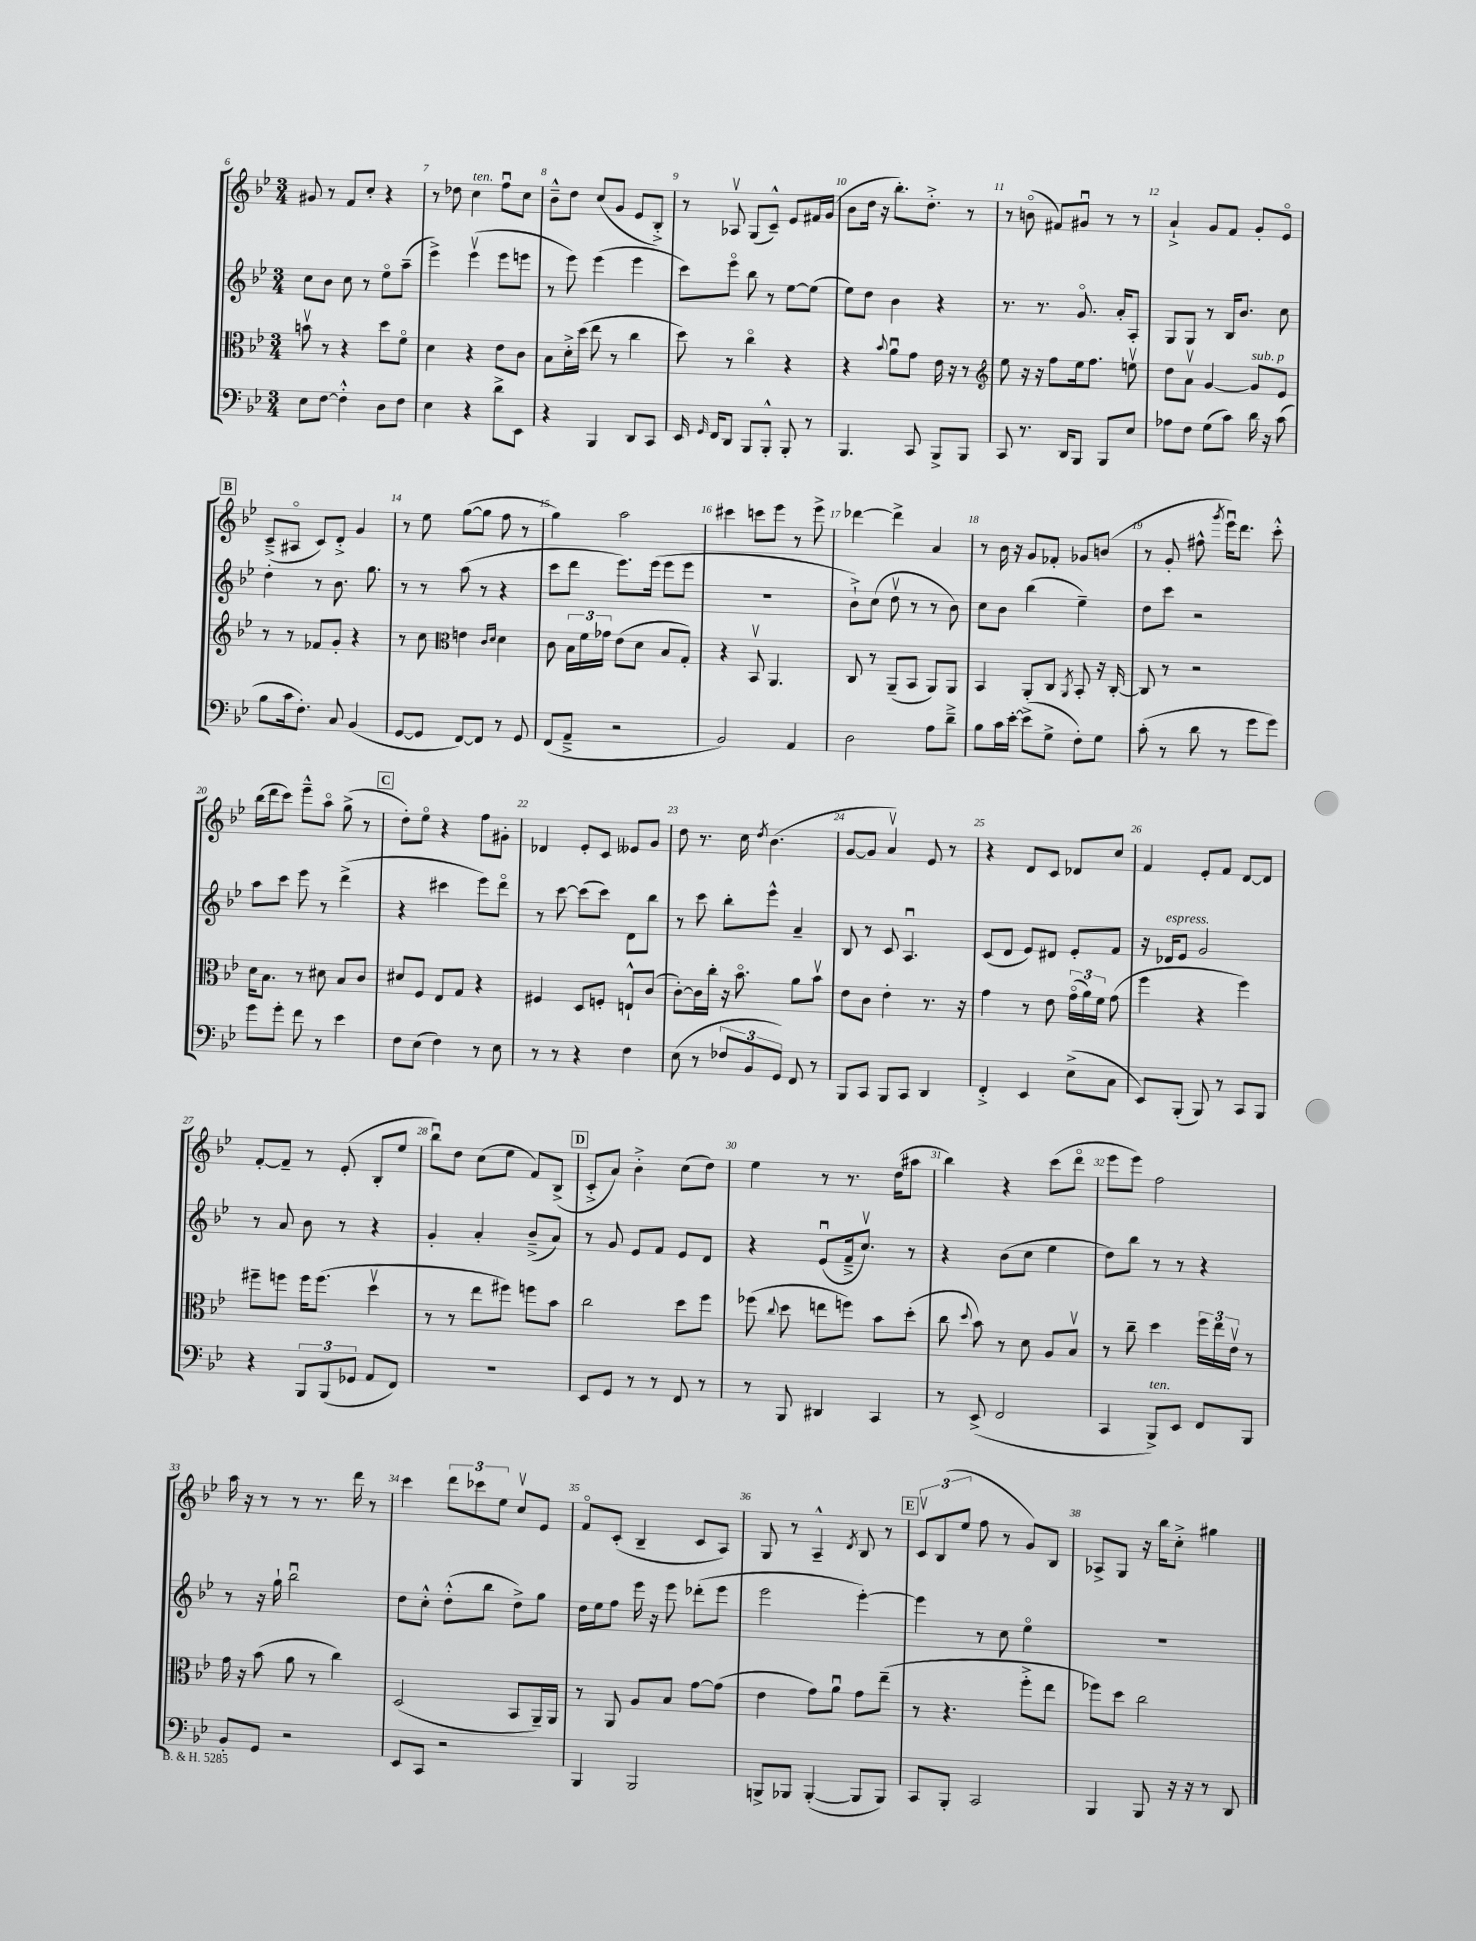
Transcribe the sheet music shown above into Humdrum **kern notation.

**kern	**kern	**kern	**kern
*part4	*part3	*part2	*part1
*staff4	*staff3	*staff2	*staff1
*clefF4	*clefC3	*clefG2	*clefG2
*k[b-e-]	*k[b-e-]	*k[b-e-]	*k[b-e-]
*M3/4	*M3/4	*M3/4	*M3/4
=6	=6	=6	=6
8E-\L	8bnv\	8cc\L	8g#X/
[8F\J	8r	8b-\J	8r
4F'^^\]	4r	8cc\	8f/L
.	.	8r	8cc'/J
8D\L	8dd\L	8ee-\L	4r
8F\J	8f\J	(8aa~\J	.
=7	=7	=7	=7
4E-\	4d\	4eee-^\)	8r
.	.	.	8dd-X\
!	!	!	!LO:TX:a:i:t=ten.
4r	4r	(4eee-v\	4cc\
8d^\L	8e-\L	8eee-\L	8ffu\L
8EE-\J	8c\J	8eeen\J	8cc\J
=8	=8	=8	=8
4r	8B-\L	8r	8b-~^^\L
.	16d'^\L	8eee-\)	8dd\J
.	(16dd\JJ	.	.
4BBB-/	8ee-\	(4eee-\	(8cc/L
.	8r	.	8g/J
8DD/L	4cc\	4eee-\	8e-/L
8CC/J	.	.	8B-'^/J)
=9	=9	=9	=9
16EE-/	8dd\)	8ccc\L)	8r
16qqGG/	.	.	.
16FF/KL	.	.	.
8DD/J	8r	8eee-\J	8A-Xv/
8BBB-/L	4cc\	8bb-\	(8G/L
8BBB-'^^/J	.	8r	8c~^^/J)
8BBB-'/	4r	[8ee-\L	8e-/L
8r	.	(8ee-\J]	16f#X/L
.	.	.	(16g/JJ
=10	=10	=10	=10
4.BBB-/	4r	8ee-\L)	8b-\L
.	.	8dd\J	16dd\Jk
.	.	.	16r
.	8qqb-/	.	.
.	8au\L	4b-\	8.bb-'\L)
8CC/	8g\J	.	.
.	.	.	8.dd'^\J
8BBB-^/L	16e-\	4r	.
.	16r	.	.
8BBB-/J	8r	.	8r
=11	=11	=11	=11
*	*clefG2	*	*
8CC/	8ee-\	8.r	8r
8.r	16r	.	(8bn\
.	16r	8.r	.
.	8ff\L	.	8f#X/L)
16DD/KL	.	.	.
8BBB-/J	16ee-\k	8.g/	8g#Xu/J
.	8.ff\J	.	.
8BBB-/L	.	.	8r
.	.	16a'/KL	.
8E-/J	8eenv\	8A'/J	8r
=12	=12	=12	=12
8A-X\L	8dd\L	8G/L	4a`^/
8F\J	8av\J	8G/J	.
(8G\L	[4g/	8r	8g/L
8c\J)	.	16B-/KL	8f/J
.	.	8.b-/J	.
!	!LO:TX:a:i:t=sub. p	!	!
16d\	8g/L]	.	8g'/L
16r	.	.	.
(8c\	8e-/J	8cc\	8e-/J
!!LO:LB:g=z
!!LO:REH:place=s1:t=B
=13	=13	=13	=13
8B-\L	8r	4dd'\	(8c~^/L
16c\k	8r	.	8A#X/J
8.F'\J)	.	.	.
.	8f-X/L	8r	8c/L)
8C/	8g'/J	8.b-\	8d'^/J
(4BB-/	4r	.	4g/
.	.	8.gg\	.
=14	=14	=14	=14
[8GG/L	8r	8r	8r
8GG/J]	8cc\	8r	8ee-\
*	*clefC3	*	*
[8FF/L)	4en\	(8aa\	([8gg\L
8FF/J]	.	8r	8gg\J]
.	16qqc/LL	.	.
.	16qqd/JJ	.	.
8r	4d\	4r	8ff\
8GG/	.	.	8r
=15	=15	=15	=15
(8FF/L	8c\	8ccc\L	4gg\)
8AA~^/J	24B-\LL	8ddd\J	.
.	24f\	.	.
.	24g-X\JJ	.	.
2r	(8e-\L	8.eee-\L)	2aa\
.	8d\J	.	.
.	.	(16eee-\Jk	.
.	8B-/L	8eee-\L	.
.	8G'/J)	8eee-\J	.
=16	=16	=16	=16
2BB-/)	4r	2.r	4ccc#X\
.	8BB-v/	.	8cccn\L
.	4.AA/	.	8eee-\J
4AA/	.	.	8r
.	.	.	8eee-^\
=17	=17	=17	=17
2D\	8C/	8b-`^\L)	[4ddd-X\
.	8r	(8cc\J	.
.	(8AA~/L	8ddv\	4ddd-^\]
.	8BB-/J	8r	.
8A\L	8AA/L)	8r	4a/
8d~^\J	8AA/J	8b-\)	.
=18	=18	=18	=18
8B-\L	4BB-/	8cc\L	8r
16c\L	.	8b-\J	16b-\
[16e-'\JJ	.	.	16r
(8e-^\L]	8AA'/L	(4bb-\	8g/L
8G^\J	8C/J	.	8f-X'/J
.	8qAA/	.	.
8F'\L)	8BB-'/	4ee-~\)	8g-X/L
8G\J	16r	.	(8bn/J
.	[16C'/	.	.
=19	=19	=19	=19
(8c'\	8C/]	8dd\L	8r
8r	8r	8ccc\J	8g'/
8d\	2r	2r	8ff#X^^\
.	.	.	8qggg/
8r	.	.	16eee-u\KL)
.	.	.	8.ddd\J
8g\L	.	.	.
8g\J)	.	.	8ccc'^^\
!!LO:LB:g=z
=20	=20	=20	=20
8g\L	16d\KL	8aa\L	(16bb-\LL
.	8.B-\J	.	16ddd\J
8g'\J	.	8ccc\J	8ccc\J)
8f\	8r	8eee-\	8eee-~^^\L
8r	8d#X\	8r	8aa\J
4e-\	8B-/L	(4ddd^\	(8gg^\
.	8c/J	.	8r
!!LO:REH:place=s1:t=C
=21	=21	=21	=21
8F\L	8d#X/L	4r	8dd'\L)
(8E-\J	8F/J	.	8ee-\J
4F\)	8E-/L	4ccc#X\	4r
.	8G/J	.	.
8r	4r	8eee-\L)	8ff\L
8E-\	.	8ddd\J	8g#X'\J
=22	=22	=22	=22
8r	4F#X/	8r	4d-X/
8r	.	[8ccc\	.
4r	8D/L	(8ccc\L]	8e-'/L
.	8Fn'/J	8ccc\J)	8c/J
4F\	8En`^^/L	8d\L	8e--X/L
.	(8c/J	8bb-\J	8g/J
=23	=23	=23	=23
(8E-\	[8c'\L)	8r	8dd\
8r	16c\L]	8ccc\	8.r
.	16cc'\JJ	.	.
12F-X/L	16r	8bb-'\L	.
.	8.b-\	.	16cc\
12BB-/	.	.	.
.	.	.	8qdd/
.	.	8eee-^^\J	(4.b-\
12GG/J)	.	.	.
8FF/	8a\L	4a~/	.
8r	8b-v\J	.	.
=24	=24	=24	=24
8BBB-/L	8e-\L	8B-/	[8g/L
8CC/J	8c\J	8r	8g/J]
8BBB-/L	4e-'\	8c/	4av/)
8CC/J	.	4.Au/	.
4DD/	8.r	.	8e-/
.	.	.	8r
.	16r	.	.
=25	=25	=25	=25
4FF'^/	4g\	(8c/L	4r
.	.	8d/J	.
4EE-/	8r	8e-/L)	8d/L
.	8e-\	8d#X/J	8c/J
(8E-^\L	(24g\LL	8e-'/L	8d-X/L
.	24a\)	.	.
.	24f\JJ	.	.
8C\J	(8g\	8f/J	8cc/J
=26	=26	=26	=26
8EE-/L)	4ff\	16r	4f/
!	!	!LO:TX:a:i:t=espress.	!
.	.	16d-X/KL	.
(8BBB-'/J	.	8e-/J	.
8BBB-/)	4r	2g/	8e-'/L
8r	.	.	8f/J
8CC/L	4ff\)	.	[8d/L
8BBB-/J	.	.	8d/J]
!!LO:LB:g=z
=27	=27	=27	=27
4r	8ff#X~\L	8r	[8f'/L
.	8ffn\J	8a/	8f~/J]
12BBB-/L	16ff\KL	8b-\	8r
.	(8.ff\J	.	.
(12BBB-/	.	.	.
.	.	8r	(8e-'/
12GG-X/J	.	.	.
8AA/L	4ddv\	4r	8B-'/L
8FF/J)	.	.	8ee-/J
=28	=28	=28	=28
2.r	8r	4g'/	8bb-u\L)
.	8r	.	8dd\J
.	8ee-\L	4a'/	(8cc\L
.	8ff#X\J)	.	8ee-\J
.	8ffn\L	(8b-~^/L	8f/L)
.	8b-\J	8a/J)	(8B-^/J
!!LO:REH:place=s1:t=D
=29	=29	=29	=29
8EE-/L	2cc\	8r	8c'^/L
8GG/J	.	8g/	8a/J)
8r	.	8e-/L	4b-'^\
8r	.	8f/J	.
8FF/	8dd\L	8e-/L	(8cc\L
8r	8ff\J	8d/J	8dd\J)
=30	=30	=30	=30
8r	(8ff-X\	4r	4ee-\
.	8qqcc/	.	.
8BBB-/	8dd\	.	.
4DD#X/	8een\L	(8e-u/L	8r
.	8ffn\J)	16f~^/k	8.r
.	.	8.ccv/J)	.
4CC/	8b-\L	.	.
.	.	.	(16dd\KL
.	(8dd'\J	8r	8aa#X\J
=31	=31	=31	=31
8r	8cc\	4r	4bb-\)
.	8qqdd/	.	.
(8EE-^/	8b-\)	.	.
2FF/	8r	(8b-\L	4r
.	8d\	8cc\J	.
.	8A/L	4ee-\	(8ccc\L
.	8B-v/J	.	8ddd\J
=32	=32	=32	=32
4CC/	8r	8dd\L)	8eee-\L
.	8cc~\	8bb-\J	8eee-\J)
!LO:TX:a:i:t=ten.	!	!	!
8BBB-^/L)	4dd\	8r	2ff\
8EE-/J	.	8r	.
8FF/L	24ff\LL	4r	.
.	24ee-\	.	.
.	24e-v\JJ	.	.
8BBB-/J	8r	.	.
!!LO:LB:g=z
=33	=33	=33	=33
8BB-'/L	16g\	8r	16aa\
.	16r	.	16r
8GG/J	(8b-\	16r	8r
.	.	16gg`\	.
2r	8a\	2bb-u\	8r
.	8r	.	8.r
.	4cc\)	.	.
.	.	.	16ddd\
.	.	.	8r
=34	=34	=34	=34
8EE-/L	(2D/	8dd\L	4ccc\
8CC/J	.	8cc'^^\J	.
2r	.	(8dd'^^\L	12ddd\L
.	.	.	12ccc-X\
.	.	8bb-\J	.
.	.	.	12ee-\J
.	8BB-/L	8dd^\L)	8ccv/L
.	16AA~/L)	8gg\J	8e-/J
.	16AA/JJ	.	.
=35	=35	=35	=35
4BBB-/	8r	16dd\LL	8f/L
.	.	16ee-\J	.
.	8AA/	8ff\J	(8c'/J
2BBB-/	8A/L	16eee-\	4B-~/
.	.	16r	.
.	8B-/J	8eee-\	.
.	[8g\L	(8ddd-X'\L	8c/L
.	(8g\J]	8eee-\J	8A/J)
=36	=36	=36	=36
8BBBn^/L	4e-\	2eee-\	8G/
8BBB-X/J	.	.	8r
([4BBB-'/	8g\L)	.	4A~^^/
.	8au\J	.	.
.	.	.	8qd/
8BBB-/L]	8g\L	[4eee-'\)	8B-/
8BBB-/J)	(8ee-~\J	.	8r
!!LO:REH:place=s1:t=E
=37	=37	=37	=37
8CC/L	8r	4eee-\]	12cv/L
.	.	.	(12B-/
8BBB-'/J	4.r	.	.
.	.	.	12ee-/J
2CC/	.	8r	8ff\
.	.	8cc\	8r
.	8ff'^\L	4ee-\	8g/L)
.	8ee-\J	.	8B-/J
=38	=38	=38	=38
4BBB-/	8ff-X\L)	2.r	8A-X^/L
.	8dd\J	.	8G/J
8BBB-/	2cc\	.	16r
.	.	.	16bb-\KL
16r	.	.	8cc'^\J
16r	.	.	.
8r	.	.	4gg#X\
8DD/	.	.	.
==	==	==	==
*-	*-	*-	*-
